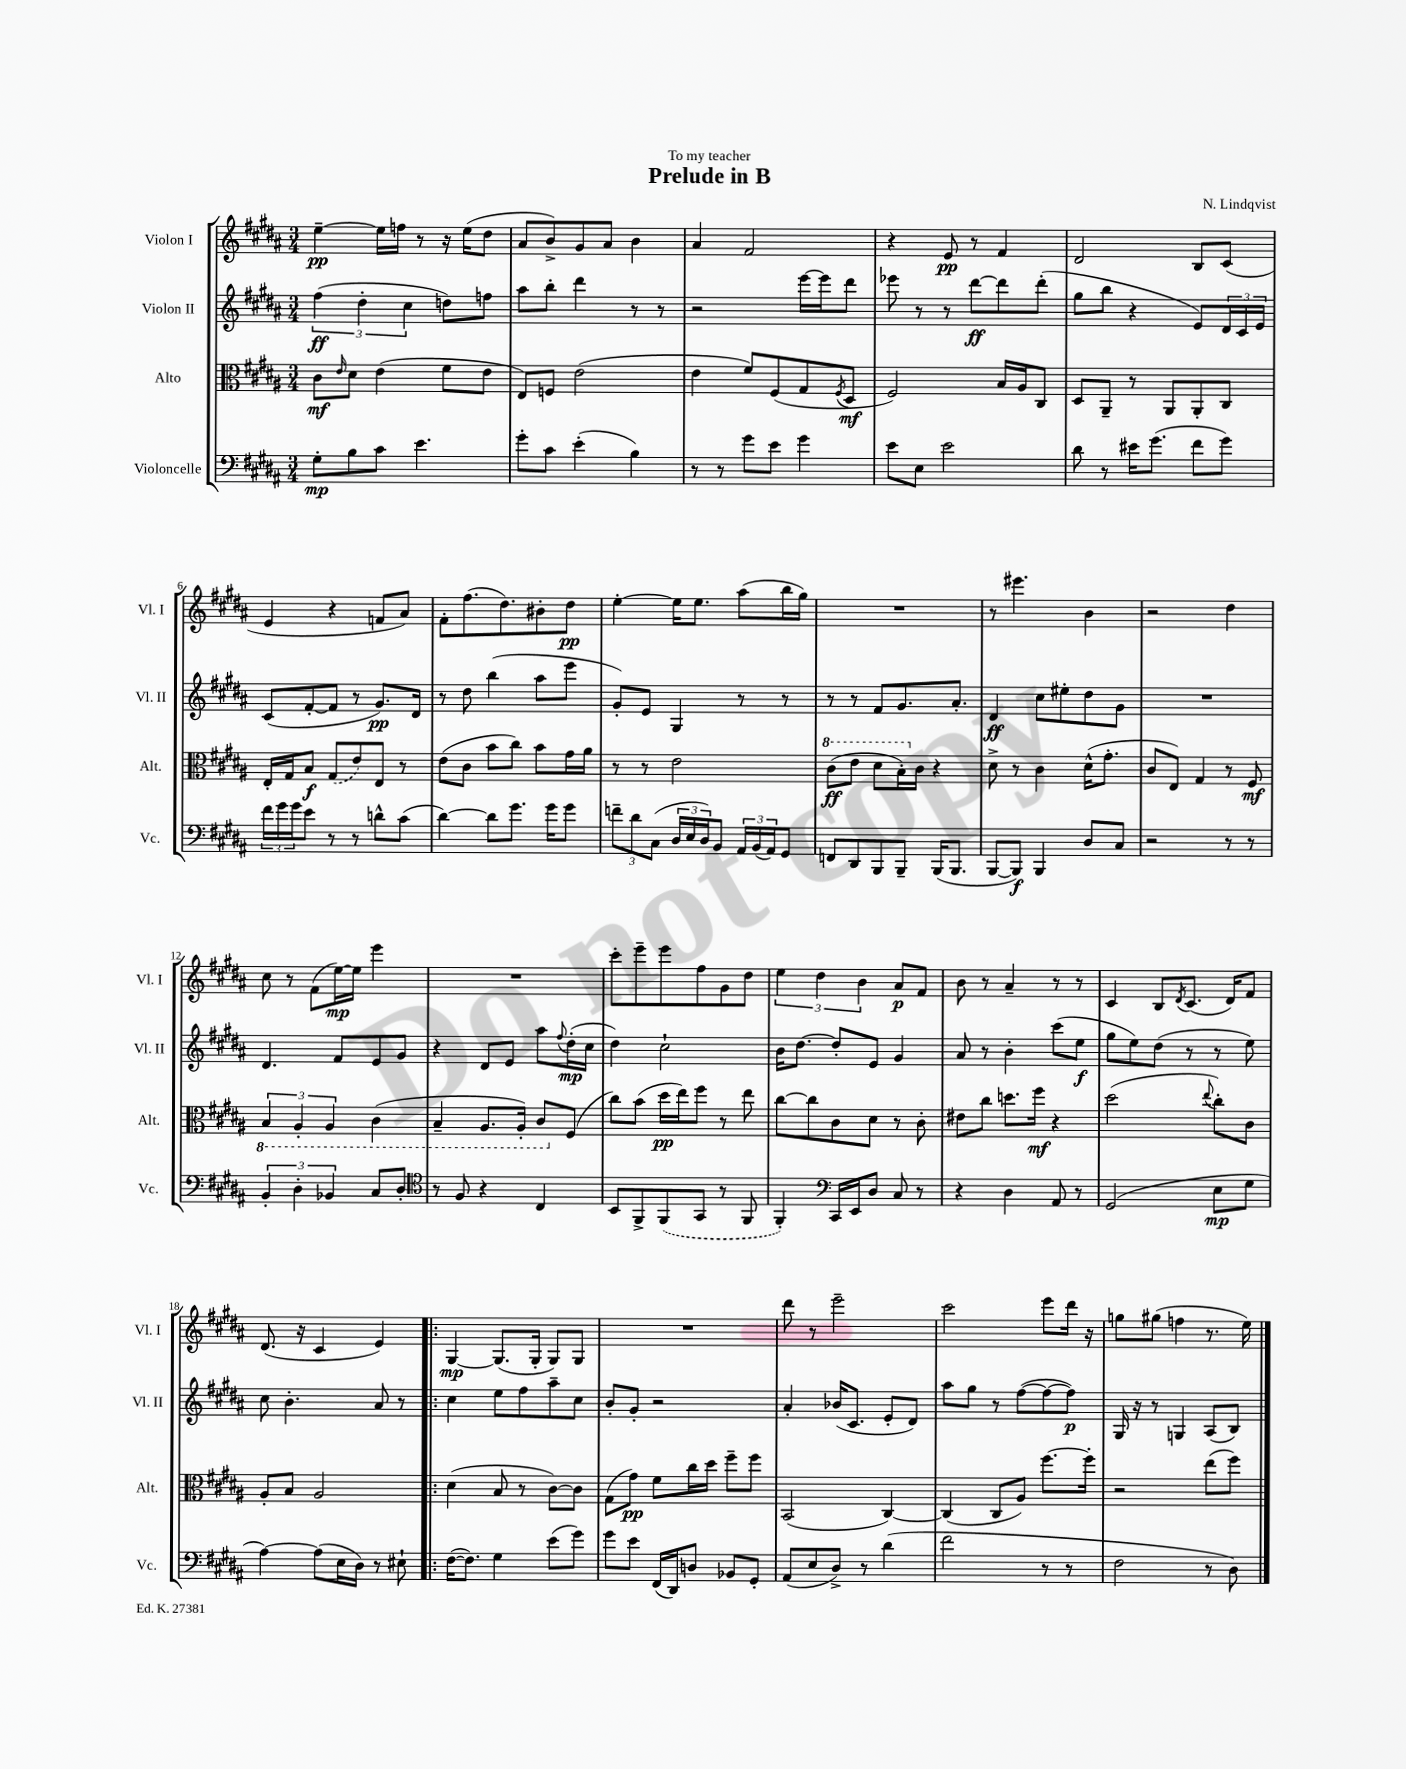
\header { title = "Prelude in B" composer = "N. Lindqvist" dedication = "To my teacher" }
<<
\new StaffGroup <<
\new Staff = "s0" \with { instrumentName = "Violon I" shortInstrumentName = "Vl. I" } {
    \clef treble \key b \major \numericTimeSignature \time 3/4
    e''4~--\pp e''16 f''16 r8 r16 e''16( dis''8 |
    ais'8 b'8->) gis'8 ais'8 b'4 |
    ais'4 fis'2 |
    r4 e'8\pp r8 fis'4 |
    dis'2 b8 cis'8( |
    e'4 r4 f'8 ais'8) |
    fis'8-. fis''8.( dis''8.) bis'8-. dis''8\pp |
    e''4~-. e''16 e''8. ais''8( b''16 gis''16) |
    R2. |
    r8 eis'''4. b'4 |
    r2 dis''4 |
    cis''8 r8 fis'8( e''16~\mp) e''16 e'''4 |
    R2. |
    cis'''8-. e'''8-- e'''8 fis''8 gis'8 dis''8 |
    \tuplet 3/2 { e''4 dis''4 b'4 } ais'8\p fis'8 |
    b'8 r8 ais'4-- r8 r8 |
    cis'4 b8 \acciaccatura { dis'8 } cis'8.( dis'16) fis'8 |
    dis'8.( r16 cis'4 e'4) |
    \bar ".|:" gis4~\mp gis8.( gis16-. gis8) gis8 |
    R2. |
    dis'''8 r8 e'''2-- |
    cis'''2 e'''8 dis'''16 r16 |
    g''8 gis''8( f''4 r8. e''16) \bar "|." |
}
\new Staff = "s1" \with { instrumentName = "Violon II" shortInstrumentName = "Vl. II" } {
    \clef treble \key b \major \numericTimeSignature \time 3/4
    \tuplet 3/2 { fis''4\ff( dis''4-. cis''4 } d''8) f''8 |
    ais''8 b''8-. dis'''4 r8 r8 |
    r2 e'''16~ e'''16 dis'''8 |
    ees'''8 r8 r8 dis'''8~\ff dis'''8 dis'''8-.( |
    gis''8 b''8 r4 e'8) \tuplet 3/2 { dis'16 cis'16 e'16 } |
    cis'8( fis'8~-. fis'8 r8 gis'8.\pp) dis'16 |
    r8 dis''8 b''4( ais''8 e'''8 |
    gis'8-.) e'8 gis4 r8 r8 |
    r8 r8 fis'8 gis'8. ais'8.-. |
    dis'4\ff cis''8 eis''8-. dis''8 gis'8 |
    R2. |
    dis'4. fis'8 e'8 gis'8 |
    r4 dis'8 e'8 ais''8 \appoggiatura { fis''8 } dis''16-.\mp( cis''16 |
    dis''4) cis''2-! |
    b'16 dis''8.~ dis''8-. e'8 gis'4 |
    ais'8 r8 b'4-. cis'''8( e''8\f |
    gis''8 e''8) dis''8( r8 r8 e''8) |
    cis''8 b'4.-. ais'8 r8 |
    \bar ".|:" cis''4 e''8 fis''8 ais''8-- cis''8 |
    b'8-. gis'8-. r2 |
    ais'4-. bes'16( cis'8. e'8-. dis'8) |
    ais''8 gis''8 r8 fis''8~( fis''8~ fis''8\p) |
    gis16 r16 r8 g4 ais8( b8) \bar "|." |
}
\new Staff = "s2" \with { instrumentName = "Alto" shortInstrumentName = "Alt." } {
    \clef alto \key b \major \numericTimeSignature \time 3/4
    cis'8\mf \grace { e'16 } dis'8 e'4( fis'8 e'8 |
    e8) f8 e'2( |
    e'4 fis'8) fis8( gis8 \acciaccatura { fis8 } dis8\mf |
    fis2) b16 ais16 cis8 |
    dis8 ais,8-- r8 ais,8 ais,8-. cis8 |
    e16-. gis16 b8\f \once \slurDashed gis8( e'8) e8 r8 |
    e'8( cis'8 b'8 cis''8) b'8 gis'16 ais'16 |
    r8 r8 e'2 |
    \ottava #1 cis''8\ff( e''8 dis''8 b'16-.) \ottava #0 cis'16 r4 |
    dis'8-> r8 cis'4 dis'16-^( gis'8.-. |
    cis'8 e8) gis4 r8 fis8\mf |
    \tuplet 3/2 { \ottava #-1 b,4 ais,4-. ais,4 } cis4( |
    b,4-- ais,8. ais,16-.) cis8 \ottava #0 fis8( |
    cis''8) b'8( dis''16\pp e''16) fis''8 r8 e''8 |
    cis''8~ cis''8 cis'8 dis'8 r8 cis'8-. |
    eis'8 cis''8 d''8. fis''16\mf r4 |
    dis''2( \appoggiatura { e''8 } cis''8-.) cis'8 |
    ais8-. b8 ais2 |
    \bar ".|:" dis'4( b8 r8 cis'8~) cis'8 |
    gis8( gis'8\pp) fis'8 cis''16 dis''16 fis''8-- fis''8 |
    b,2( cis4~) |
    cis4( cis8 ais8) fis''8.~ fis''16-. |
    r2 e''8( fis''8) \bar "|." |
}
\new Staff = "s3" \with { instrumentName = "Violoncelle" shortInstrumentName = "Vc." } {
    \clef bass \key b \major \numericTimeSignature \time 3/4
    gis8-.\mp b8 cis'8 e'4. |
    gis'8-. cis'8 e'4-.( b4) |
    r8 r8 gis'8 e'8 gis'4 |
    e'8 e8 e'2 |
    dis'8 r8 eis'16 gis'8.( fis'8 gis'8) |
    \tuplet 3/2 { fis'16 gis'16 gis'16 } e'8 r8 r8 d'8-^ cis'8( |
    dis'4~) dis'8 gis'8. gis'16 gis'8 |
    \tuplet 3/2 { f'8-- dis'8 cis8( } \tuplet 3/2 { dis16 e16 dis16) } b,8 \tuplet 3/2 { ais,16 b,16( ais,16) } gis,8 |
    f,8 dis,8 b,,8 b,,8-- b,,16( b,,8. |
    b,,8~ b,,8\f) b,,4 dis8 cis8 |
    r2 r8 r8 |
    \tuplet 3/2 { b,4-. dis4-. bes,4 } cis8 dis8-. |
    \clef tenor r8 fis8 r4 cis4 |
    b,8 fis,8-> \once \slurDashed fis,8( gis,8 r8 fis,8 |
    fis,4-.) \clef bass cis,16 e,16 dis8 cis8 r8 |
    r4 dis4 ais,8 r8 |
    gis,2( e8\mp gis8 |
    ais4~) ais8( e16 dis16) r8 eis8-! |
    \bar ".|:" fis16~( fis8.) gis4 e'8( gis'8) |
    gis'8 e'8 fis,16( dis,16) d8 bes,8 gis,8-. |
    ais,8( e8 dis8->) r8 dis'4( |
    fis'2 r8 r8 |
    fis2 r8 dis8) \bar "|." |
}
>>
>>
